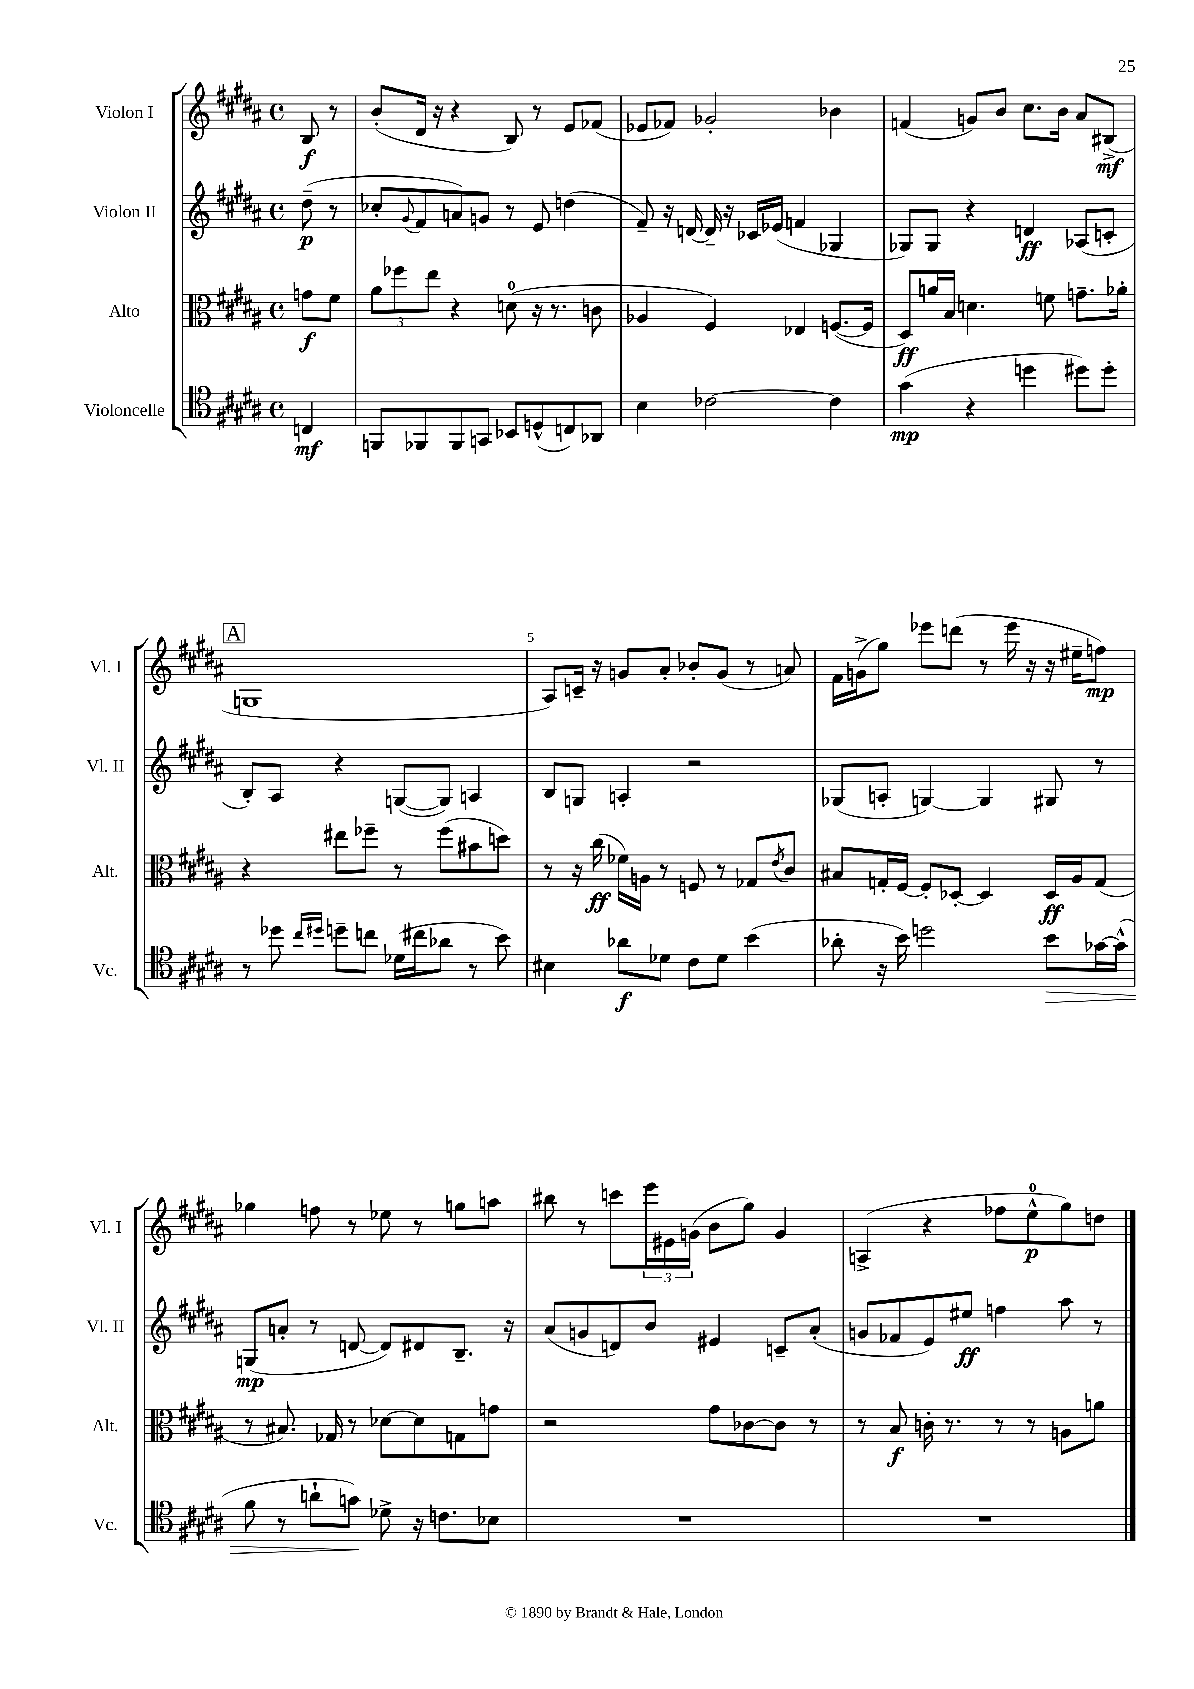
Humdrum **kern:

**kern	**dynam	**kern	**dynam	**kern	**dynam	**kern	**dynam
*part4	*part4	*part3	*part3	*part2	*part2	*part1	*part1
*staff4	*staff4	*staff3	*staff3	*staff2	*staff2	*staff1	*staff1
*I"Violoncelle	*	*I"Alto	*	*I"Violon II	*	*I"Violon I	*
*I'Vc.	*	*I'Alt.	*	*I'Vl. II	*	*I'Vl. I	*
*clefC4	*	*clefC3	*	*clefG2	*	*clefG2	*
*k[f#c#g#d#a#]	*	*k[f#c#g#d#a#]	*	*k[f#c#g#d#a#]	*	*k[f#c#g#d#a#]	*
*M4/4	*	*M4/4	*	*M4/4	*	*M4/4	*
*met(c)	*	*met(c)	*	*met(c)	*	*met(c)	*
=	=	=	=	=	=	=	=
4Cn/	mf	8gn\L	f	(8dd#~\	p	8B/	f
.	.	8f#\J	.	8r	.	8r	.
=1	=1	=1	=1	=1	=1	=1	=1
8FFn/L	.	12a#\L	.	8cc-X'/L	.	(8b'/L	.
.	.	12ff-X\	.	.	.	.	.
.	.	.	.	8qqg#/	.	.	.
8FF-X/	.	.	.	8f#/	.	16d#/Jk	.
.	.	12ee\J	.	.	.	.	.
.	.	.	.	.	.	16r	.
8FF-/	.	4r	.	8an/)	.	4r	.
8GGn/J	.	.	.	8gn/J	.	.	.
8BB-X/L	.	(8dn\	.	8r	.	8B/)	.
(8Dn^^/	.	16r	.	8e/	.	8r	.
.	.	8.r	.	.	.	.	.
8Cn/)	.	.	.	(4ddn\	.	8e/L	.
8AA-X/J	.	8cn\	.	.	.	(8f-X/J	.
=2	=2	=2	=2	=2	=2	=2	=2
4B\	.	4A-X/	.	8f#~/)	.	8e-X/L	.
.	.	.	.	16r	.	8f-X/J)	.
.	.	.	.	[16dn/	.	.	.
[2c-X\	.	4F#/)	.	16d~/]	.	2g-X'/	.
.	.	.	.	16r	.	.	.
.	.	.	.	16c-X/LL	.	.	.
.	.	.	.	(16e-X/JJ	.	.	.
.	.	4E-X/	.	4fn/	.	.	.
4c-\]	.	([8.Fn/L	.	4G-X/	.	4b-X\	.
.	.	16F/Jk]	.	.	.	.	.
=3	=3	=3	=3	=3	=3	=3	=3
(4g#\	mp	8D#/L)	ff	8G-X/L)	.	(4fn/	.
.	.	16an/L	.	8G-/J	.	.	.
.	.	16B/JJ	.	.	.	.	.
4r	.	4.dn\	.	4r	.	8gn/L)	.
.	.	.	.	.	.	8b/J	.
4ddn\	.	.	.	4dn/	ff	8.cc#\L	.
.	.	8fn\	.	.	.	.	.
.	.	.	.	.	.	16b\Jk	.
8dd#X\L)	.	8.gn~\L	.	(8A-X/L	.	8a#/L	.
8dd#'\J	.	.	.	8cn'/J	.	(8B#X^/J	mf
.	.	16a-X'\Jk	.	.	.	.	.
!!LO:LB:g=z
!!LO:REH:place=s1:t=A
=4	=4	=4	=4	=4	=4	=4	=4
8r	.	4r	.	8B'/L)	.	1Gn	.
8dd-X\	.	.	.	8A#/J	.	.	.
16qqcc#/LL	.	.	.	.	.	.	.
16qqdd#X/JJ	.	.	.	.	.	.	.
8ddn~\L	.	8ee#X\L	.	4r	.	.	.
8ccn\J	.	8ff-X~\J	.	.	.	.	.
(16d-X\LL	.	8r	.	([8Gn/L	.	.	.
16cc#X\J	.	.	.	.	.	.	.
8a-X\J	.	(8ff-\L	.	8G/J])	.	.	.
8r	.	8b#X\	.	4An/	.	.	.
8b\)	.	8ddn\J)	.	.	.	.	.
=5	=5	=5	=5	=5	=5	=5	=5
4B#X\	.	8r	.	8B/L	.	8A#/L)	.
.	.	16r	.	8Gn/J	.	16cn~/Jk	.
.	.	(16cc#\	ff	.	.	16r	.
8a-X\L	f	16f-X\LL)	.	4An'/	.	8gn/L	.
.	.	16An\JJ	.	.	.	.	.
8d-X\J	.	8r	.	.	.	8a#'/J	.
8c#\L	.	8Fn/	.	2r	.	8b-X'/L	.
8d-\J	.	8r	.	.	.	(8g/J	.
(4b\	.	8G-X/L	.	.	.	8r	.
.	.	8qe/	.	.	.	.	.
.	.	8c#/J	.	.	.	8an/)	.
=6	=6	=6	=6	=6	=6	=6	=6
8a-X'\	.	8B#X/L	.	(8G-X/L	.	16f#\LL	.
.	.	.	.	.	.	(16gn^\J	.
16r	.	16Gn'/L	.	8An'/J	.	8gg#\J)	.
16b\)	.	[16F#/JJ	.	.	.	.	.
2ddn\	.	8F#'/L]	.	[4Gn/)	.	8eee-X\L	.
.	.	[8D-X'/J	.	.	.	(8dddn\J	.
.	.	4D-/]	.	4G/]	.	8r	.
.	.	.	.	.	.	16eee-\	.
.	.	.	.	.	.	16r	.
!	!LO:HP:b	!	!	!	!	!	!
8b\L	>	16D-/LL	ff	8G#X/	.	16r	.
.	.	16A#/J	.	.	.	16ee#X~\KL	.
[16g-X\L	.	(8G/J	.	8r	.	8ffn\J)	mp
(16g-^^\JJ]	.	.	.	.	.	.	.
!!LO:LB:g=z
=7	=7	=7	=7	=7	=7	=7	=7
8f#\	.	8r	.	(8Gn/L	mp	4gg-X\	.
8r	.	8.B#X/)	.	8an'/J	.	.	.
8an`\L	.	.	.	8r	.	8ffn\	.
.	.	16G-X/	.	.	.	.	.
8gn\J)	.	8r	.	[8dn/	.	8r	.
8d-X^\	]	[8d-X\L	.	8d/L])	.	8ee-X\	.
16r	.	8d-\]	.	8d#X/	.	8r	.
8.cn\L	.	.	.	.	.	.	.
.	.	8Gn\	.	8.B~/J	.	8ggn\L	.
8B-X\J	.	8gn\J	.	.	.	8aan\J	.
.	.	.	.	16r	.	.	.
=8	=8	=8	=8	=8	=8	=8	=8
1r	.	2r	.	(8a#/L	.	8bb#X\	.
.	.	.	.	8gn/	.	8r	.
.	.	.	.	8dn/)	.	8cccn\L	.
.	.	.	.	8b/J	.	24eee\L	.
.	.	.	.	.	.	24e#X\	.
.	.	.	.	.	.	(24gn\JJ	.
.	.	8g#\L	.	4e#X/	.	8b\L	.
.	.	[8c-X\	.	.	.	8gg#\J)	.
.	.	8c-\J]	.	8cn~/L	.	4g/	.
.	.	8r	.	(8a#'/J	.	.	.
=9	=9	=9	=9	=9	=9	=9	=9
1r	.	8r	.	8gn/L	.	(4An^/	.
.	.	8B/	f	8f-X/	.	.	.
.	.	16cn'\	.	8e/)	.	4r	.
.	.	8.r	.	.	.	.	.
.	.	.	.	8ee#X/J	ff	.	.
.	.	8r	.	4ffn\	.	8ff-X\L	.
.	.	8r	.	.	.	8ee^^\	p
.	.	8An\L	.	8aa#\	.	8gg#\)	.
.	.	8an\J	.	8r	.	8ddn\J	.
==	==	==	==	==	==	==	==
*-	*-	*-	*-	*-	*-	*-	*-
